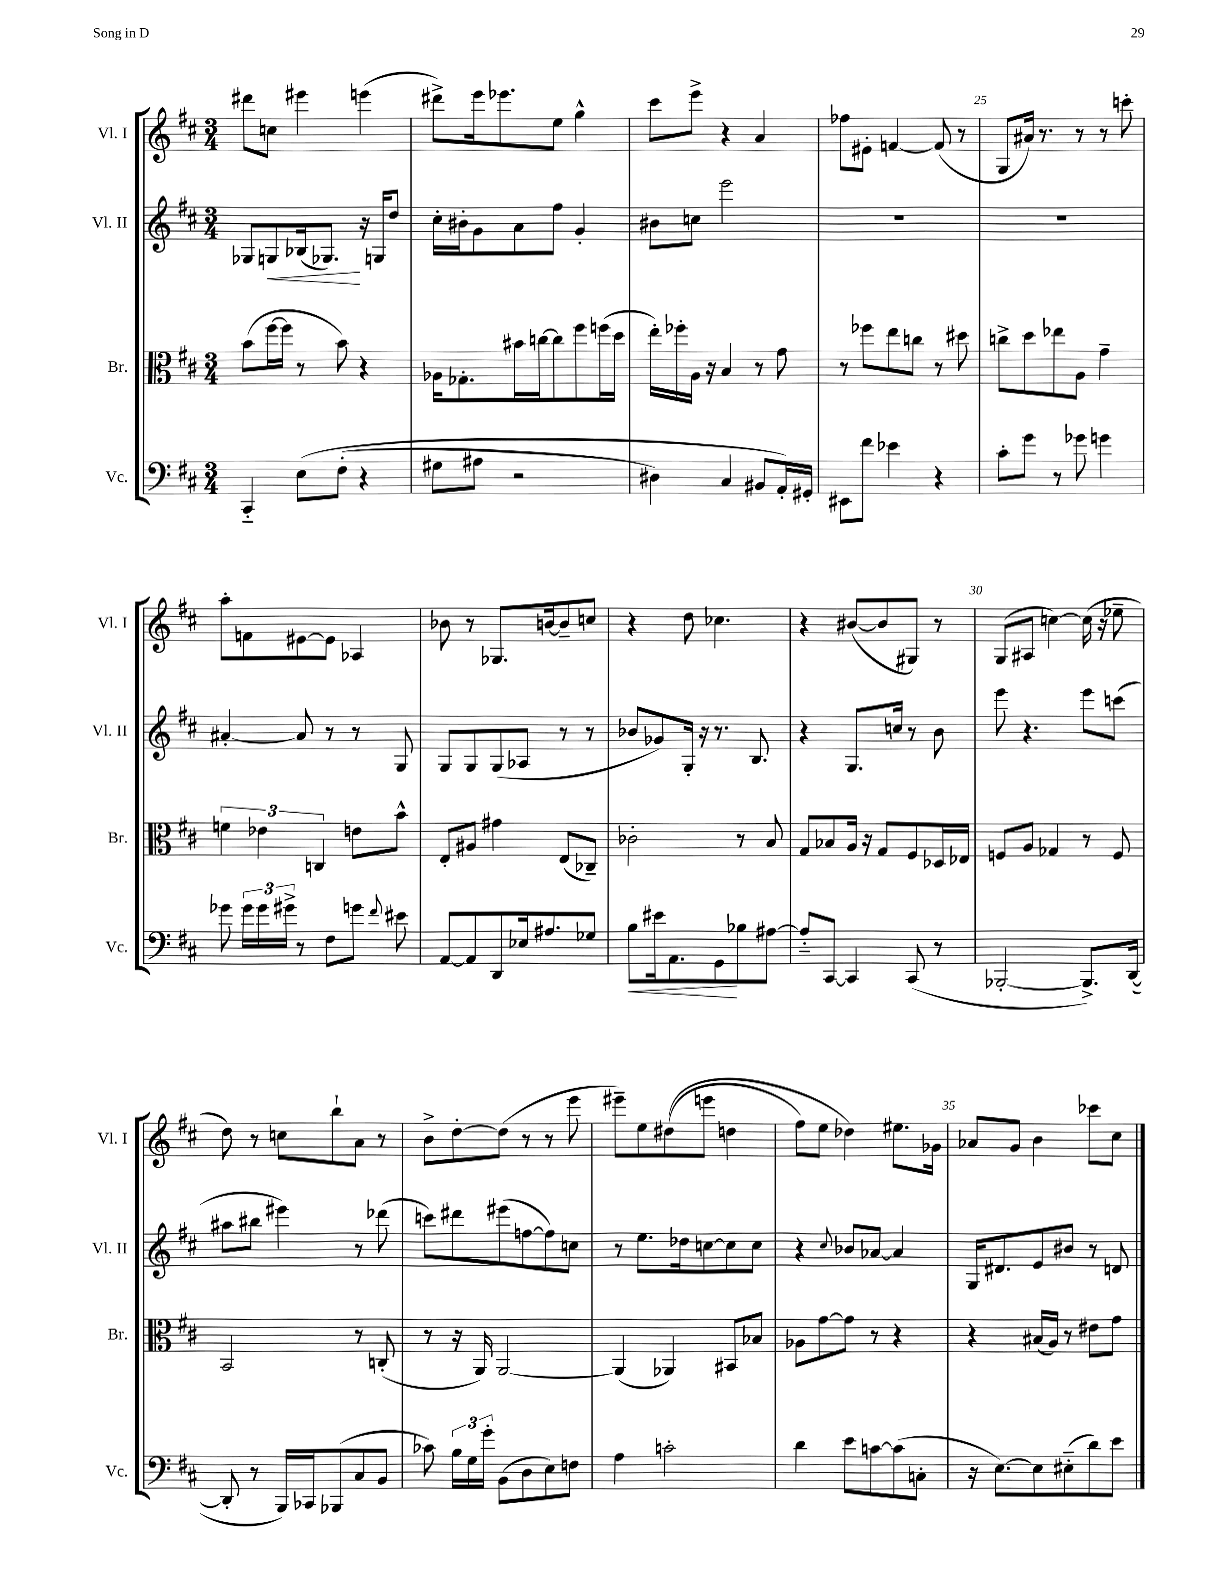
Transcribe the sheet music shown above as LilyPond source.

<<
\new StaffGroup <<
\new Staff = "s0" \with { instrumentName = "Vl. I" shortInstrumentName = "Vl. I" } {
    \clef treble \key d \major \numericTimeSignature \time 3/4
    \autoBeamOff dis'''8[ c''8] eis'''4 e'''4( |
    dis'''8[->) e'''16 ees'''8. e''8] g''4-^ |
    cis'''8[ e'''8]-> r4 a'4 |
    fes''8[ eis'8]-. f'4~ f'8( r8 |
    g8[ ais'16]) r8. r8 r8 c'''8-. |
    a''8[-. f'8 eis'8~ eis'8] aes4 |
    bes'8 r8 ges8.[ b'16~ b'8-- c''8] |
    r4 d''8 ces''4. |
    r4 bis'8[~( bis'8 gis8]) r8 |
    g8[( ais8] c''4~) c''16( r16 ees''8-- |
    d''8) r8 c''8[ b''8-! a'8] r8 |
    b'8[-> d''8~-. d''8]( r8 r8 e'''8 |
    eis'''8[--) e''8 dis''8(\( e'''8] d''4 |
    fis''8[) e''8] des''4\) eis''8.[ ges'16] |
    aes'8[ g'8] b'4 ces'''8[ cis''8] \bar "|." |
}
\new Staff = "s1" \with { instrumentName = "Vl. II" shortInstrumentName = "Vl. II" } {
    \clef treble \key d \major \numericTimeSignature \time 3/4
    \autoBeamOff ges8[ g8\< bes16( ges8.]\!) r16 g16[ d''8] |
    cis''16[-. bis'16-. g'8 a'8 fis''8] g'4-. |
    bis'8[ c''8] e'''2 |
    R2. |
    R2. |
    ais'4~-. ais'8 r8 r8 g8 |
    g8[ g8 g8( aes8] r8 r8 |
    bes'8[ ges'8) g16]-. r16 r8. b8. |
    r4 g8.[ c''16] r8 b'8 |
    e'''8 r4. e'''8[ c'''8]( |
    ais''8[ bis''8] eis'''4) r8 des'''8( |
    c'''8[) dis'''8 eis'''8( f''8~ f''8) c''8] |
    r8 e''8.[ des''16 c''8~ c''8 c''8] |
    r4 \appoggiatura { cis''8 } bes'8[ aes'8]~ aes'4 |
    g16[ dis'8. e'8 bis'8] r8 d'8 \bar "|." |
}
\new Staff = "s2" \with { instrumentName = "Br." shortInstrumentName = "Br." } {
    \clef alto \key d \major \numericTimeSignature \time 3/4
    \autoBeamOff b'8[( fis''16~ fis''16] r8 b'8) r4 |
    aes16[ ges8.-. bis'16 c''16~ c''8 fis''8 f''16( d''16] |
    e''16[-.) fes''16-. a16] r16 b4 r8 g'8 |
    r8 fes''8[ e''8 c''8] r8 dis''8 |
    c''8[-> d''8 ees''8 a8] g'4-- |
    \tuplet 3/2 { f'4 ees'4 c4 } e'8[ b'8]-^ |
    e8[-. ais8] gis'4 e8[( ces8]--) |
    ces'2-. r8 b8 |
    g8[ bes8 a16] r16 g8[ fis8 des16 ees16] |
    f8[ a8] ges4 r8 f8 |
    b,2 r8 c8-.( |
    r8 r16 a,16) a,2~ |
    a,4( aes,4) bis,8[ bes8] |
    aes8[ g'8~ g'8] r8 r4 |
    r4 bis16[( a16]) r8 eis'8[ g'8] \bar "|." |
}
\new Staff = "s3" \with { instrumentName = "Vc." shortInstrumentName = "Vc." } {
    \clef bass \key d \major \numericTimeSignature \time 3/4
    \autoBeamOff cis,4-_ e8[\( fis8]-.( r4 |
    gis8[ ais8] r2 |
    dis4) cis4 bis,8[ a,16-.\) gis,16]-. |
    eis,8[ fis'8] ees'4 r4 |
    cis'8[-. g'8] r8 ges'8 g'4 |
    ges'8 \tuplet 3/2 { ges'16[ ges'16 gis'16]-> } r8 fis8[ g'8] \appoggiatura { fis'8 } eis'8 |
    a,8[~ a,8 d,8 ees16 ais8. ges8] |
    b8[\< eis'16 a,8. g,8\! bes8 ais8]~ |
    ais8[-_ cis,8]~ cis,4 cis,8( r8 |
    bes,,2~-. bes,,8.[->) d,16]~( |
    d,8-. r8 b,,16[) ces,16 bes,,8( cis8 b,8] |
    ces'8) \tuplet 3/2 { b16[ g16 g'16]-. } b,8[( d8 e8) f8] |
    a4 c'2-. |
    d'4 e'8[ c'8~ c'8( c8]-. |
    r16 e8.[~) e8 eis8-_( d'8) e'8] \bar "|." |
}
>>
>>
\layout { \context { \Score currentBarNumber = #21 \override BarNumber.break-visibility = ##(#f #t #t) barNumberVisibility = #(every-nth-bar-number-visible 5) } }
